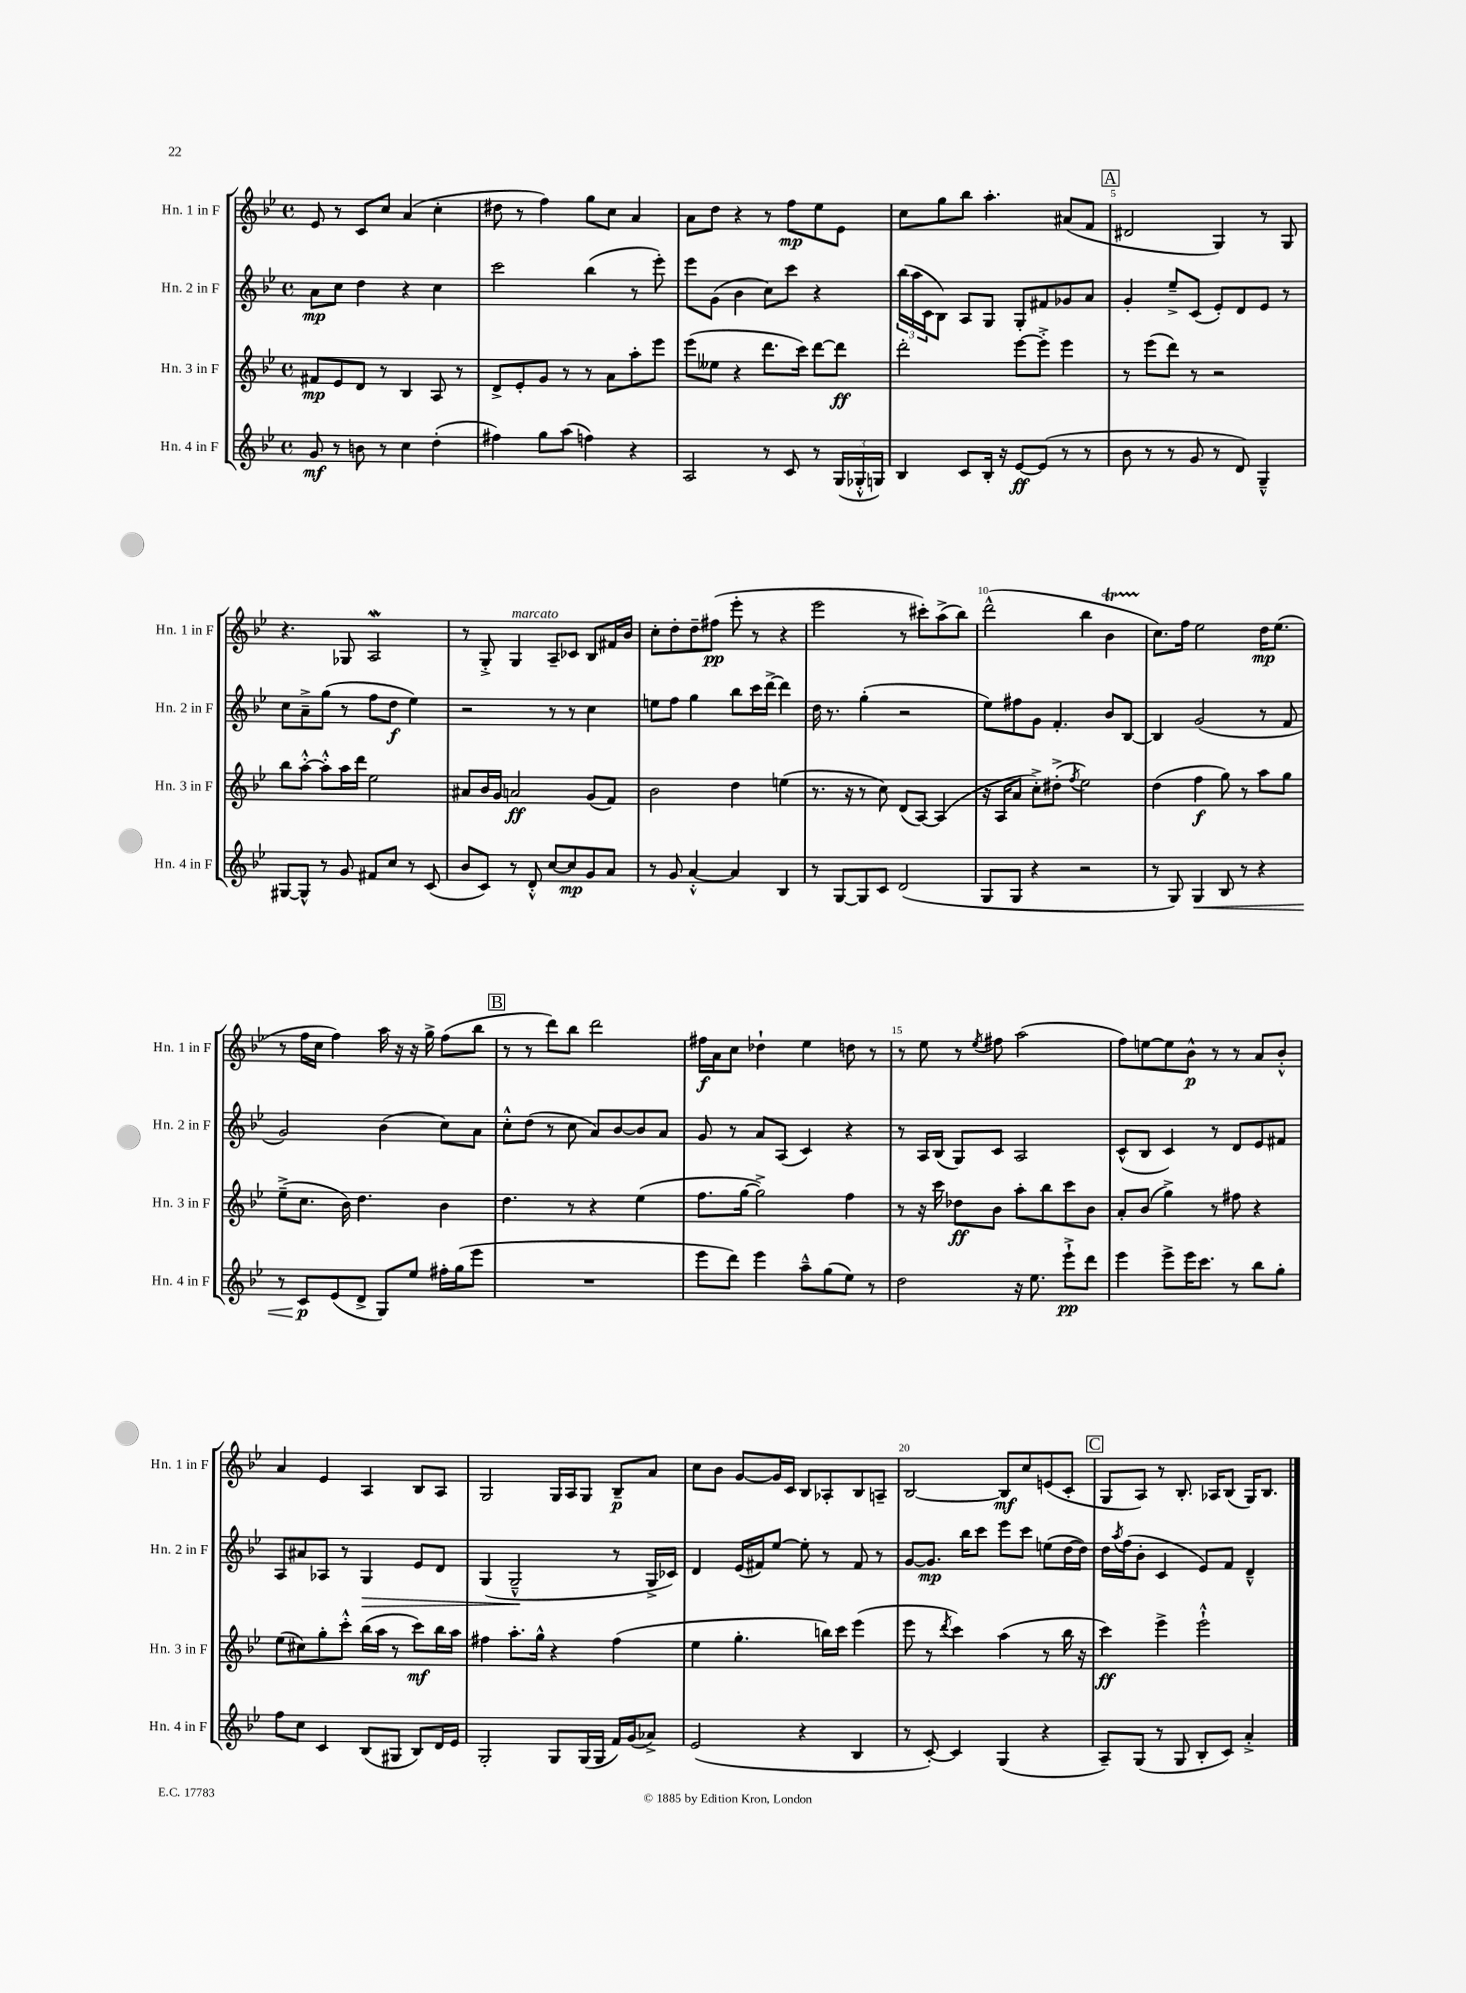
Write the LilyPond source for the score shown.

<<
\new StaffGroup <<
\new Staff = "s0" \with { instrumentName = "Hn. 1 in F" shortInstrumentName = "Hn. 1 in F" } {
    \clef treble \key bes \major \defaultTimeSignature \time 4/4
    ees'8 r8 c'8 c''8 a'4( c''4-. |
    dis''8 r8 f''4) g''8 c''8 a'4 |
    a'8 d''8 r4 r8 f''8\mp ees''8 ees'8 |
    c''8 g''8 bes''8 a''4.-. ais'8( f'8 |
    \mark \markup { \box "A" } dis'2 g4) r8 g8 |
    r4. ges8 a2\mordent |
    r8 g8-.-> g4^\markup { \italic "marcato" } a8-- ces'8 bes8 fis'16 bes'16 |
    c''8-. d''8-. d''8-- fis''8\pp( ees'''8-. r8 r4 |
    ees'''2 r8 cis'''8-.) a''8->( bes''8) |
    d'''2-^( bes''4 bes'4\startTrillSpan |
    c''8.\stopTrillSpan) f''16 ees''2 d''16\mp ees''8.( |
    r8 f''16 c''16 f''4) a''16 r16 r16 g''16-> f''8( bes''8 |
    \mark \markup { \box "B" } r8 r8 d'''8) bes''8 d'''2 |
    fis''16\f a'16 c''8 des''4-! ees''4 d''8 r8 |
    r8 ees''8 r8 \acciaccatura { ees''8 } fis''8 a''2( |
    f''8) e''8~ e''8 bes'8-^\p r8 r8 a'8 bes'8-.-^ |
    a'4 ees'4 a4 bes8 a8 |
    g2 g16 a16 g8 bes8--\p a'8 |
    c''8 bes'8 g'8~ g'16 c'16 bes8 aes8-. bes8 a8-- |
    bes2~ bes8\mf c''8 e'8( c'8-. |
    \mark \markup { \box "C" } g8 a8) r8 bes8.-. aes16 bes8( g16) bes8. \bar "|." |
}
\new Staff = "s1" \with { instrumentName = "Hn. 2 in F" shortInstrumentName = "Hn. 2 in F" } {
    \clef treble \key bes \major \defaultTimeSignature \time 4/4
    a'8\mp c''8 d''4 r4 c''4 |
    c'''2 bes''4( r8 ees'''8-.) |
    ees'''8 g'8( bes'4 c''8) c'''8 r4 |
    \tuplet 3/2 { bes''16( a''16 c'16 } bes8) a8 g8 g8-. fis'8 ges'8 a'8 |
    \mark \markup { \box "A" } g'4-. ees''8---> c'8( ees'8-.) d'8 ees'8 r8 |
    c''8 a'8---> g''8( r8 f''8 d''8\f ees''4) |
    r2 r8 r8 c''4 |
    e''8 f''8 g''4 bes''8 c'''16 d'''16~-> d'''4 |
    d''16 r8. g''4-.( r2 |
    ees''8) fis''8 g'8 f'4.-. bes'8 bes8~ |
    bes4 g'2( r8 f'8 |
    g'2) bes'4( c''8) a'8 |
    \mark \markup { \box "B" } c''8-.-^ d''8( r8 c''8 a'8) bes'8~ bes'8 a'8 |
    g'8 r8 a'8 a8( c'4) r4 |
    r8 a16 bes16( g8) c'8 a2 |
    c'8-^( bes8 c'4) r8 d'8 ees'8 fis'8 |
    a8 ais'8 aes8 r8 g4\> ees'8 d'8 |
    g4( g2---^\! r8 g16-> ces'16) |
    d'4 ees'16( fis'16) ees''8~ ees''8-. r8 fis'8 r8 |
    g'8~ g'8.\mp bes''16 c'''8 ees'''8 c'''8 e''8( d''16~ d''16) |
    \mark \markup { \box "C" } d''16 \acciaccatura { a''8 } f''16( bes'8-. c'4 ees'8) f'8 d'4---^ \bar "|." |
}
\new Staff = "s2" \with { instrumentName = "Hn. 3 in F" shortInstrumentName = "Hn. 3 in F" } {
    \clef treble \key bes \major \defaultTimeSignature \time 4/4
    fis'8\mp ees'8 d'8 r8 bes4 a8 r8 |
    d'8-> ees'8-. g'8 r8 r8 a'8 a''8-. ees'''8 |
    ees'''8( eeses''8 r4 d'''8. c'''16) d'''8~ d'''8\ff |
    d'''2-. ees'''8~ ees'''8-.-> ees'''4 |
    \mark \markup { \box "A" } r8 ees'''8( d'''8) r8 r2 |
    bes''8 a''8~-.-^ a''8-.-^ a''16 d'''16 ees''2 |
    ais'8 bes'16 g'16 a'2\ff g'8( f'8) |
    bes'2 d''4 e''4( |
    r8. r16 r8 c''8) d'8( a8~) a4( |
    r16 a16 a'8 c''8-.->) dis''8-.->( \acciaccatura { f''8 } ees''2) |
    d''4( f''4\f g''8) r8 a''8 g''8 |
    ees''8--->( c''8. bes'16) d''4. bes'4 |
    \mark \markup { \box "B" } d''4. r8 r4 ees''4( |
    f''8. g''16~ g''2->) f''4 |
    r8 r16 c'''16 des''8\ff bes'8 a''8-. bes''8 c'''8 bes'8 |
    a'8-. bes'8( g''4->) r8 fis''8 r4 |
    ees''8( cis''8) g''8-. c'''8-.-^ bes''16( a''16 r8 c'''8\mf) bes''16 a''16 |
    fis''4 a''8.-. g''16-^ r4 fis''4( |
    ees''4 g''4.-. b''16) c'''16 ees'''4( |
    ees'''8 r8 \acciaccatura { d'''8 } c'''4) a''4( r8 bes''16 r16 |
    \mark \markup { \box "C" } c'''4\ff) ees'''4-> ees'''2-!-^ \bar "|." |
}
\new Staff = "s3" \with { instrumentName = "Hn. 4 in F" shortInstrumentName = "Hn. 4 in F" } {
    \clef treble \key bes \major \defaultTimeSignature \time 4/4
    g'8\mf r8 b'8 r8 c''4 d''4-.( |
    fis''4) g''8 a''8( f''4) r4 |
    a2 r8 c'8 r8 \tuplet 3/2 { g16( ges16-.-^ g16) } |
    bes4 c'8 bes16-. r16 ees'8~\ff ees'8( r8 r8 |
    \mark \markup { \box "A" } bes'8 r8 r8 g'8 r8 d'8) g4---^ |
    gis8~ gis8-^ r8 g'8 fis'8 c''8 r8 c'8( |
    bes'8 c'8) r8 d'8-.-^ c''8~ c''8\mp g'8 a'8 |
    r8 g'8 a'4~-.-^ a'4 bes4 |
    r8 g8~ g8 c'8 d'2( |
    g8 g8 r4 r2 |
    r8 g8) g4\< bes8 r8 r4 |
    r8 c'8\p\! ees'8( d'8-> g8) ees''8 fis''16-. g''16( ees'''8 |
    \mark \markup { \box "B" } R1 |
    ees'''8 d'''8) ees'''4 a''8---^ g''8( ees''8) r8 |
    d''2 r16 ees''8. ees'''8-!->\pp d'''8 |
    ees'''4 ees'''8-> ees'''16 c'''8. r8 bes''8 g''8-. |
    f''8 c''8 c'4 bes8( gis8 bes8) d'16 ees'16 |
    g2-. g8 g16( g16 f'16) g'16( aes'8->) |
    ees'2( r4 bes4 |
    r8 c'8~-.) c'4 g4( r4 |
    \mark \markup { \box "C" } a8--) g8( r8 g8 bes8-. c'8) a'4-.-> \bar "|." |
}
>>
>>
\layout { \context { \Score \override BarNumber.break-visibility = ##(#f #t #t) barNumberVisibility = #(every-nth-bar-number-visible 5) } }
